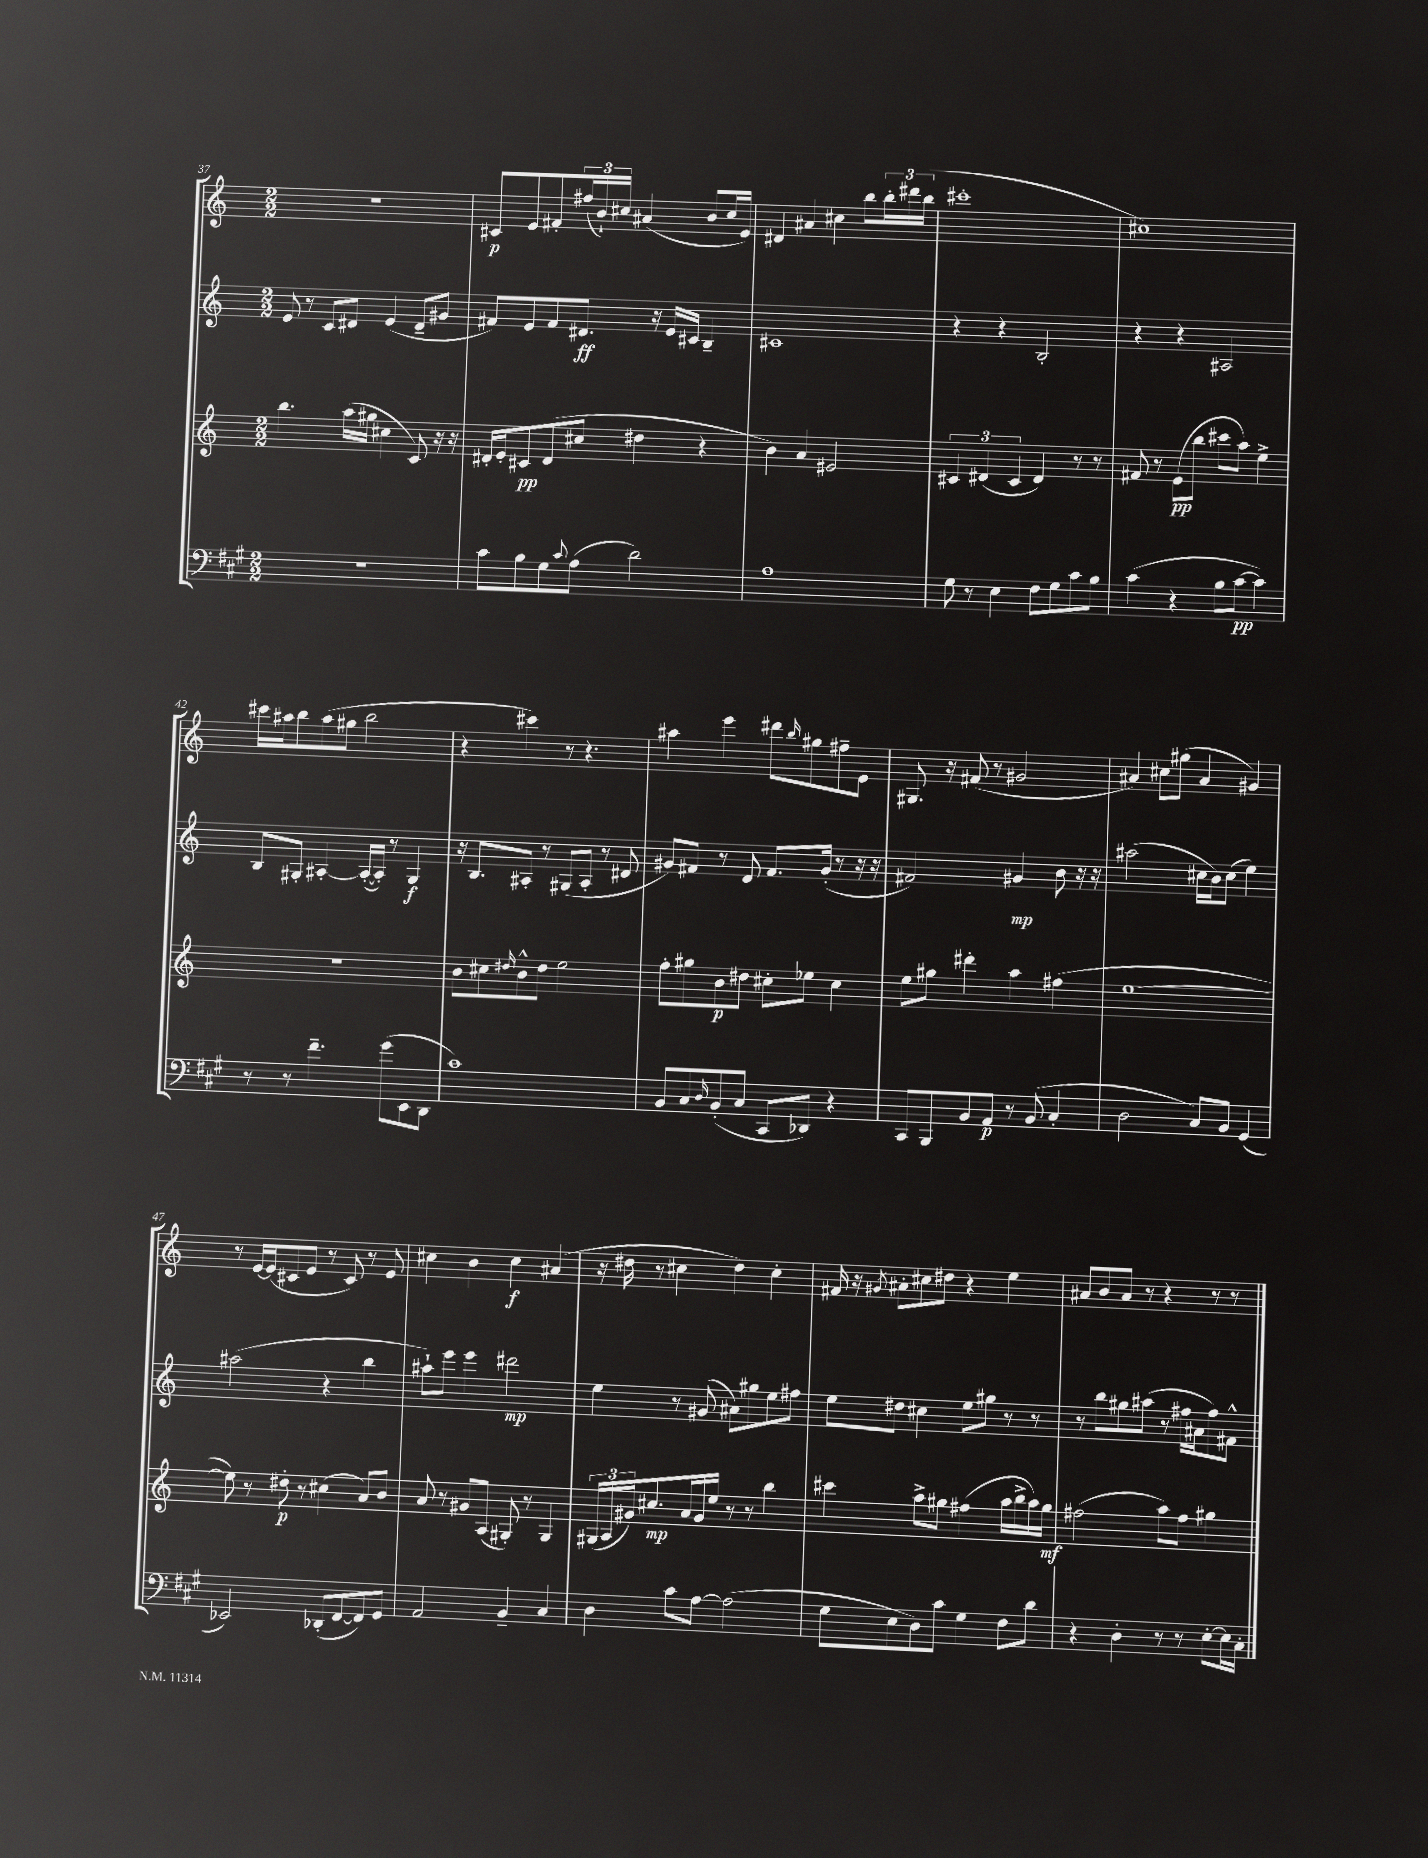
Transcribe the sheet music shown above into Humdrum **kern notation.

**kern	**kern	**kern	**kern
*staff4	*staff3	*staff2	*staff1
*clefF4	*clefG2	*clefG2	*clefG2
*k[f#c#g#]	*k[]	*k[]	*k[]
*M2/2	*M2/2	*M2/2	*M2/2
1r	4.bb\	8e/	1r
.	.	8r	.
.	.	8c/L	.
.	(16aa\LL	8d#/J	.
.	16gg#\JJ	.	.
.	4cc#\	(4e/	.
.	8c/)	8d#~/L	.
.	16r	8g#/J	.
.	16r	.	.
=	=	=	=
8c#\L	16d#'/LL	8f#/L)	8c#/L
.	16e'/J	.	.
8B\	8c#/	8e/	8e/
8G#\	(8d#/	8f#/	8f#'/
8qqc#/	.	.	.
(8A\J	8cc#/J	8.d#/J	(24ff#/L
.	.	.	24b`/)
.	.	.	24cc#/JJ
2d\)	4dd#\	.	(4a#/
.	.	16r	.
.	.	16e/LL	.
.	.	16c#/JJ	.
.	4r	4B~/	8b/L
.	.	.	16cc#/L
.	.	.	16e/JJ)
=	=	=	=
1A	4b\)	1c#	4d#/
.	4a/	.	4a#/
.	2e#/	.	4cc#\
.	.	.	8bb\L
.	.	.	24bb'\L
.	.	.	24ddd#\
.	.	.	(24bb\JJ
=	=	=	=
8G#\	6c#/	4r	1ccc#'
8r	.	.	.
.	(6d#/	.	.
4E\	.	4r	.
.	6c#/	.	.
8F#\L	4d#/)	2B'/	.
8G#\	.	.	.
8c#\	8r	.	.
8B\J	8r	.	.
=	=	=	=
(4c#\	8f#/	4r	1cc#)
.	8r	.	.
4r	(8e\L	4r	.
.	8bb\J	.	.
8B\L	8ccc#\L	2A#/	.
[8c#\J	8aa\J)	.	.
4c#\])	4ee^\	.	.
=	=	=	=
8r	1r	8B/L	16ccc#\LL
.	.	.	16aa#\J
8r	.	8G#'/J	8bb\
4.f#~\	.	[4A#'/	(8aa#\
.	.	.	8gg#\J
.	.	(16A#'/_LL	2bb\
.	.	16A#'/]JJ)	.
(8g#\L	.	8r	.
8EE\	.	4G#/	.
8DD\J	.	.	.
=	=	=	=
1c#)	8b\L	16r	4r
.	.	8.B/L	.
.	8cc#\	.	.
.	16qqdd#/	.	.
.	8b^^\	8A#'/J	4ccc#\)
.	8dd#\J	8r	.
.	2ee\	(8G#/L	8r
.	.	8A#'/J	4.r
.	.	8r	.
.	.	8d#/	.
=	=	=	=
8BB/L	8ff'\L	8g#/L)	4aa#\
8C#/	8gg#\	8f#/J	.
16qqD/	.	.	.
(8BB'/	8b\	8r	4eee\
8C#/J	8dd#\J	8d/	.
8CC#/L	8cc#'\L	8.f#/L	8ddd#\L
.	.	.	16qqbb/
8DD-/J)	8ee-\J	.	8gg#\
.	.	(16g#'/Jk	.
4r	4cc#\	8r	8ff#~\
.	.	16r	8e\J
.	.	16r	.
=	=	=	=
8CC#/L	8ee\L	2f#/)	8.G#/
8BBB/	8gg#\J	.	.
.	.	.	16r
8BB/	4ddd#'\	.	(8f#/
8AA/J	.	.	8r
8r	4aa\	4g#/	2g#/
(8BB/	.	.	.
4C#'/	(4ff#\	8b\	.
.	.	16r	.
.	.	16r	.
=	=	=	=
2D\	[1ee	(2aa#\	4a#/)
.	.	.	8cc#\L
.	.	.	(8gg#\J
8C#/L)	.	16cc#\LL	4a#/
.	.	16b\J)	.
8BB/J	.	(8cc#\J	.
(4GG#/	.	4ee\)	4g#/)
=	=	=	=
2EE-/)	8ee\])	(2aa#\	8r
.	8r	.	[16e/LL
.	.	.	(16e/]J
.	8dd#'\	.	8c#/
.	8r	.	8e/J
(8DD-'/L	(4cc#\	4r	8r
[8FF#/	.	.	8c#/)
8FF#/])	8a/L)	4bb\	8r
8GG#/J	8b/J	.	8e/
=	=	=	=
2AA/	8a/	8aa#`\L)	4cc#\
.	8r	8eee\J	.
.	8g#/L	4eee\	4b\
.	(8A/J	.	.
4BB~/	8G#'/)	2ddd#\	4cc#\
.	8r	.	.
4C#/	4G#/	.	(4a#/
=	=	=	=
4D\	(24G#/LL	4ee\	16r
.	24A/	.	.
.	.	.	16dd#\
.	24g#/J)	.	.
.	8.cc#/	.	8r
8c#\L	.	8r	4cc#\
.	16a/L	.	.
[8A\J	16g#/	(8g#/	.
.	16ee/JJ	.	.
(2A\]	8r	8a#\L)	4dd#\)
.	8r	8gg#\	.
.	4bb\	8ee\	4cc#'\
.	.	8ff#\J	.
=	=	=	=
8G#\L	4ccc#\	8ee\L	16f#/
.	.	.	16r
.	.	.	8qg#/
8E\	.	8dd#\J	8a#'\L
8D\)	8aa^\L	4cc#\	8cc#\
8c#\J	8gg#\J	.	8dd#\J
4G#\	(4ff#\	8ee\L	4r
.	.	8gg#\J	.
8F#\L	16aa\LL	8r	4ee\
.	16bb^\	.	.
8d\J	16aa\)	8r	.
.	16gg#\JJ	.	.
=	=	=	=
4r	(2ff#\	8r	8a#/L
.	.	8bb\L	8b/
4D'\	.	8gg#\	8a#/J
.	.	(8aa#\J	8r
8r	8aa\L)	8r	4r
8r	8ff#\J	16ff#\LL	.
.	.	16a#\J	.
[8E'\L	4gg#\	8ff#\)	8r
16E\]L	.	8f#^^\J	8r
16C#'\JJ	.	.	.
==	==	==	==
*-	*-	*-	*-
